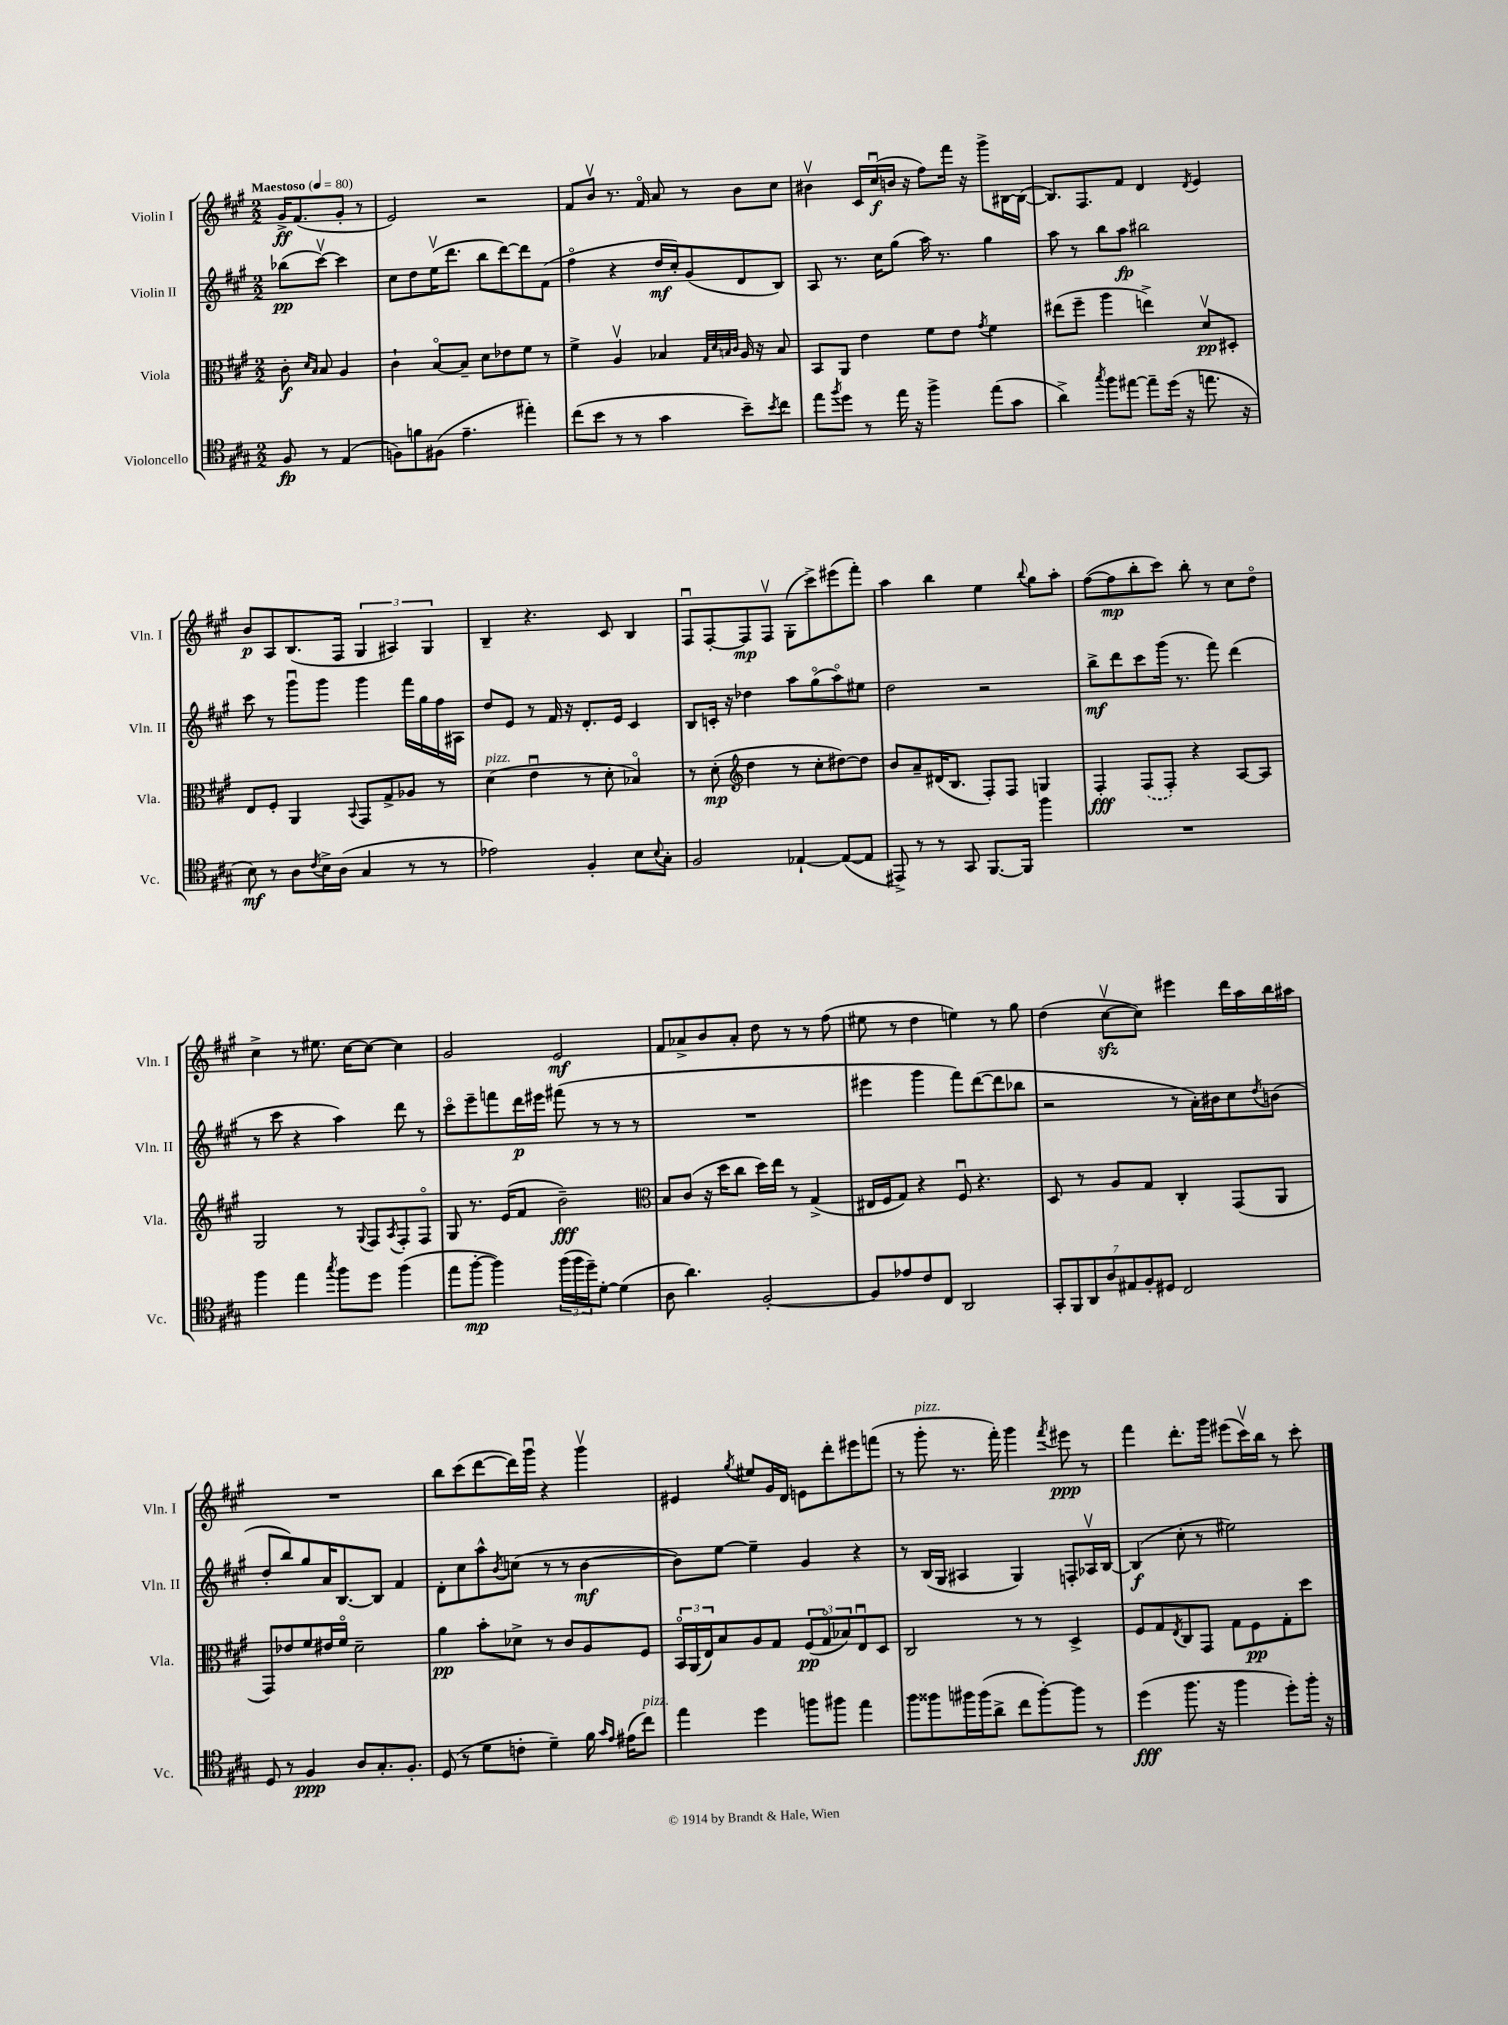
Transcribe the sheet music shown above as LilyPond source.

<<
\new StaffGroup <<
\new Staff = "s0" \with { instrumentName = "Violin I" shortInstrumentName = "Vln. I" } {
    \clef treble \key a \major \numericTimeSignature \time 2/2 \partial 2 \tempo "Maestoso" 4 = 80
    gis'16->\ff fis'8.( gis'8-. r8 |
    e'2) r2 |
    fis'8 b'8\upbow r8. fis'16\flageolet a'8 r8 b'8 cis''8 |
    bis'4\upbow cis'16 cis''16\downbow\f( b'16 r16 fis''8) fis'''16 r16 gis'''8-> bis16~ bis16~( |
    bis8.) fis8. fis'8 d'4 \acciaccatura { d'8 } e'4 |
    b'8\p a8 b8.( fis16 \tuplet 3/2 { gis4 ais4) gis4 } |
    b4-- r4. cis'8 b4 |
    fis8\downbow fis8~-. fis8\mp fis8\upbow gis8-.( cis'''8->) eis'''8( fis'''8-.) |
    a''4 b''4 e''4 \appoggiatura { b''8 } gis''8 a''8-. |
    fis''8~( fis''8\mp b''8-. cis'''8) b''8-. r8 cis''8 d''8\flageolet |
    cis''4-> r8 eis''8. cis''16~ cis''8~ cis''4 |
    gis'2 e'2\mf |
    fis'8 aes'8-> b'8 aes'8-. d''8 r8 r8 fis''8( |
    eis''8 r8 d''4 e''4) r8 gis''8 |
    d''4( cis''8~\upbow\sfz cis''8) eis'''4 d'''16 a''16 b''16 ais''16 |
    R1 |
    b''8 cis'''8( d'''8~ d'''16) gis'''16\downbow r4 gis'''4\upbow |
    eis'4 \acciaccatura { gis''8 } eis''8 gis'16 d'16 e'8 d'''8-. eis'''8 f'''8( |
    r8 gis'''8-.^\markup { \italic "pizz." } r8. fis'''16-.) gis'''4 \acciaccatura { fis'''8 } eis'''8\ppp r8 |
    fis'''4 d'''8.-. gis'''16 eis'''8( cis'''16\upbow) b''16 r8 cis'''8-. \bar "|." |
}
\new Staff = "s1" \with { instrumentName = "Violin II" shortInstrumentName = "Vln. II" } {
    \clef treble \key a \major \numericTimeSignature \time 2/2 \partial 2
    bes''8\pp( cis'''8~\upbow) cis'''4 |
    cis''8 d''8 e''16\upbow( d'''8. b''8 d'''8~) d'''8 fis'8( |
    fis''4\flageolet r4 d''16\mf cis''16-.) gis'8( d'8 b8) |
    a8 r8. cis''16 gis''8( a''16) r8. gis''4 |
    a''8 r8 b''8 a''8\fp bis''2 |
    cis'''8 r8 gis'''8\downbow gis'''8 gis'''4 fis'''16 gis''16 fis''16 ais16 |
    d''8 e'8 r8 fis'16 r16 d'8.-. e'16 cis'4 |
    b8 c'16-. r16 des''4 a''8 gis''8\flageolet( a''8\flageolet) eis''8 |
    d''2 r2 |
    b''8->\mf d'''8 cis'''8 gis'''16( r8. fis'''8) d'''4( |
    r8 cis'''8 r4 a''4) d'''8 r8 |
    cis'''8\flageolet e'''8-- f'''8 d'''16\p eis'''16 fis'''8( r8 r8 r8 |
    R1 |
    eis'''4 gis'''4 fis'''8) d'''8~( d'''8 bes''8 |
    r2 r8 a'16-.) bis'16 cis''8 \acciaccatura { d''8 } b'8( |
    d''8-. b''8) gis''8 a'16 b8.~ b8 fis'4 |
    d'8-. cis''8 a''8-^ \acciaccatura { b'8 } c''8( r8 r8 b'4~\mf |
    b'8) e''8~ e''4-- gis'4 r4 |
    r8 b16( gis16 ais4 gis4) f8-. aes16\upbow b16~ |
    b4\f( cis''8-. r8 eis''2) \bar "|." |
}
\new Staff = "s2" \with { instrumentName = "Viola" shortInstrumentName = "Vla." } {
    \clef alto \key a \major \numericTimeSignature \time 2/2 \partial 2
    cis'8-.\f \grace { d'16 b16 } b8 a4 |
    cis'4-! b8~\flageolet b8-- d'8 ees'8 fis'8 r8 |
    fis'4-> a4\upbow bes4 \grace { gis32 d'32 b32 cis'32 } a16 r16 b8 |
    b,8 a,8 e'4 fis'8 e'8 \acciaccatura { gis'8 } fis'4 |
    eis''8( fis''8-- a''4 e''4->) d'8\upbow\pp dis8-. |
    e8 fis8-. a,4 \appoggiatura { b,8 } gis,8 gis8-> aes8 r8 |
    d'4^\markup { \italic "pizz." }( e'4\downbow r8 d'8-. bes4\flageolet) |
    r8 d'8-.\mp( \clef treble d''4 r8 cis''8-. dis''8~) dis''8 |
    b'8 a'8-- dis'16( b8. fis8-.) fis8 g4 |
    fis4-.\fff \once \slurDashed fis8( fis8-.) r4 a8~ a8 |
    gis2 r8 \appoggiatura { gis8 } fis8 \acciaccatura { a8 } fis8-. fis8\flageolet |
    gis8 r8. e'16( fis'8 b'2--\fff) |
    \clef alto b8 cis'8( r16 d''16 cis''8 d''16) e''16 r8 gis4->( |
    eis16 fis16 gis8) r4 fis8\downbow r4. |
    d8 r8 a8 gis8 cis4-. gis,8( a,8 |
    gis,8) ees'8 fis'8 eis'16 fis'16\flageolet d'2-- |
    a'4\pp b'8-. des'8-> r8 cis'8 a8 fis8 |
    \tuplet 3/2 { b,16\flageolet a,16( e16) } b8 a8 gis8 \tuplet 3/2 { fis8\pp( gis8\flageolet bes8) } e8\downbow d8 |
    cis2 r8 r8 d4-> |
    fis8 gis8 \acciaccatura { e8 } cis8 gis,8 gis8 fis8\pp gis8-. d''8 \bar "|." |
}
\new Staff = "s3" \with { instrumentName = "Violoncello" shortInstrumentName = "Vc." } {
    \clef tenor \key a \major \numericTimeSignature \time 2/2 \partial 2
    fis8\fp r8 e4( |
    f8) f'8 fis8( e'4.-- eis''4-.) |
    cis''8( b'8 r8 r8 gis'4 b'8--) \acciaccatura { b'8 } cis''8 |
    e''8 \acciaccatura { fis''8 } d''8 r8 e''16 r16 fis''4-> e''8( gis'8 |
    a'4->) \acciaccatura { gis''8 } fis''8 eis''8~ eis''8-- d''16( r16 e''8. r16 |
    b8\mf) r8 a8 \acciaccatura { cis'8 } b16-> a16( gis4 r8 r8 |
    ees'2) fis4-. b8 \appoggiatura { b8 } gis8-. |
    fis2 ees4~-! ees8~( ees8 |
    eis,8->) r8 r8 gis,8 fis,8.~ fis,16 fis''4 |
    R1 |
    fis''4 e''4 \acciaccatura { gis''8 } fis''8 d''8 fis''4( |
    e''8 fis''8~-.\mp fis''4) \tuplet 3/2 { fis''16( fis''16 d''16--) } d'8~-. d'4( |
    a8 a'4.) fis2~-. |
    fis8 ees'8 cis'8 cis8 a,2 |
    \tuplet 7/4 { gis,8-. fis,8 a,8 a8 eis8 fis8-. dis8 } cis2 |
    d8 r8 fis4\ppp a8 gis8.-. fis8.-. |
    d8( r8 d'8 c'8-. d'4--) fis'16 \grace { gis'16 e'16 } eis'16( cis''8^\markup { \italic "pizz." }) |
    e''4 d''4 f''8 fis''8 e''4 |
    fis''8 fisis''8 fis''16 fis''16( a'8-> cis''8 fis''8~-.) fis''8 r8 |
    d''4\fff( fis''8. r16 fis''4 d''8-.) fis''16-. r16 \bar "|." |
}
>>
>>
\layout { \context { \Score \remove "Bar_number_engraver" } }
